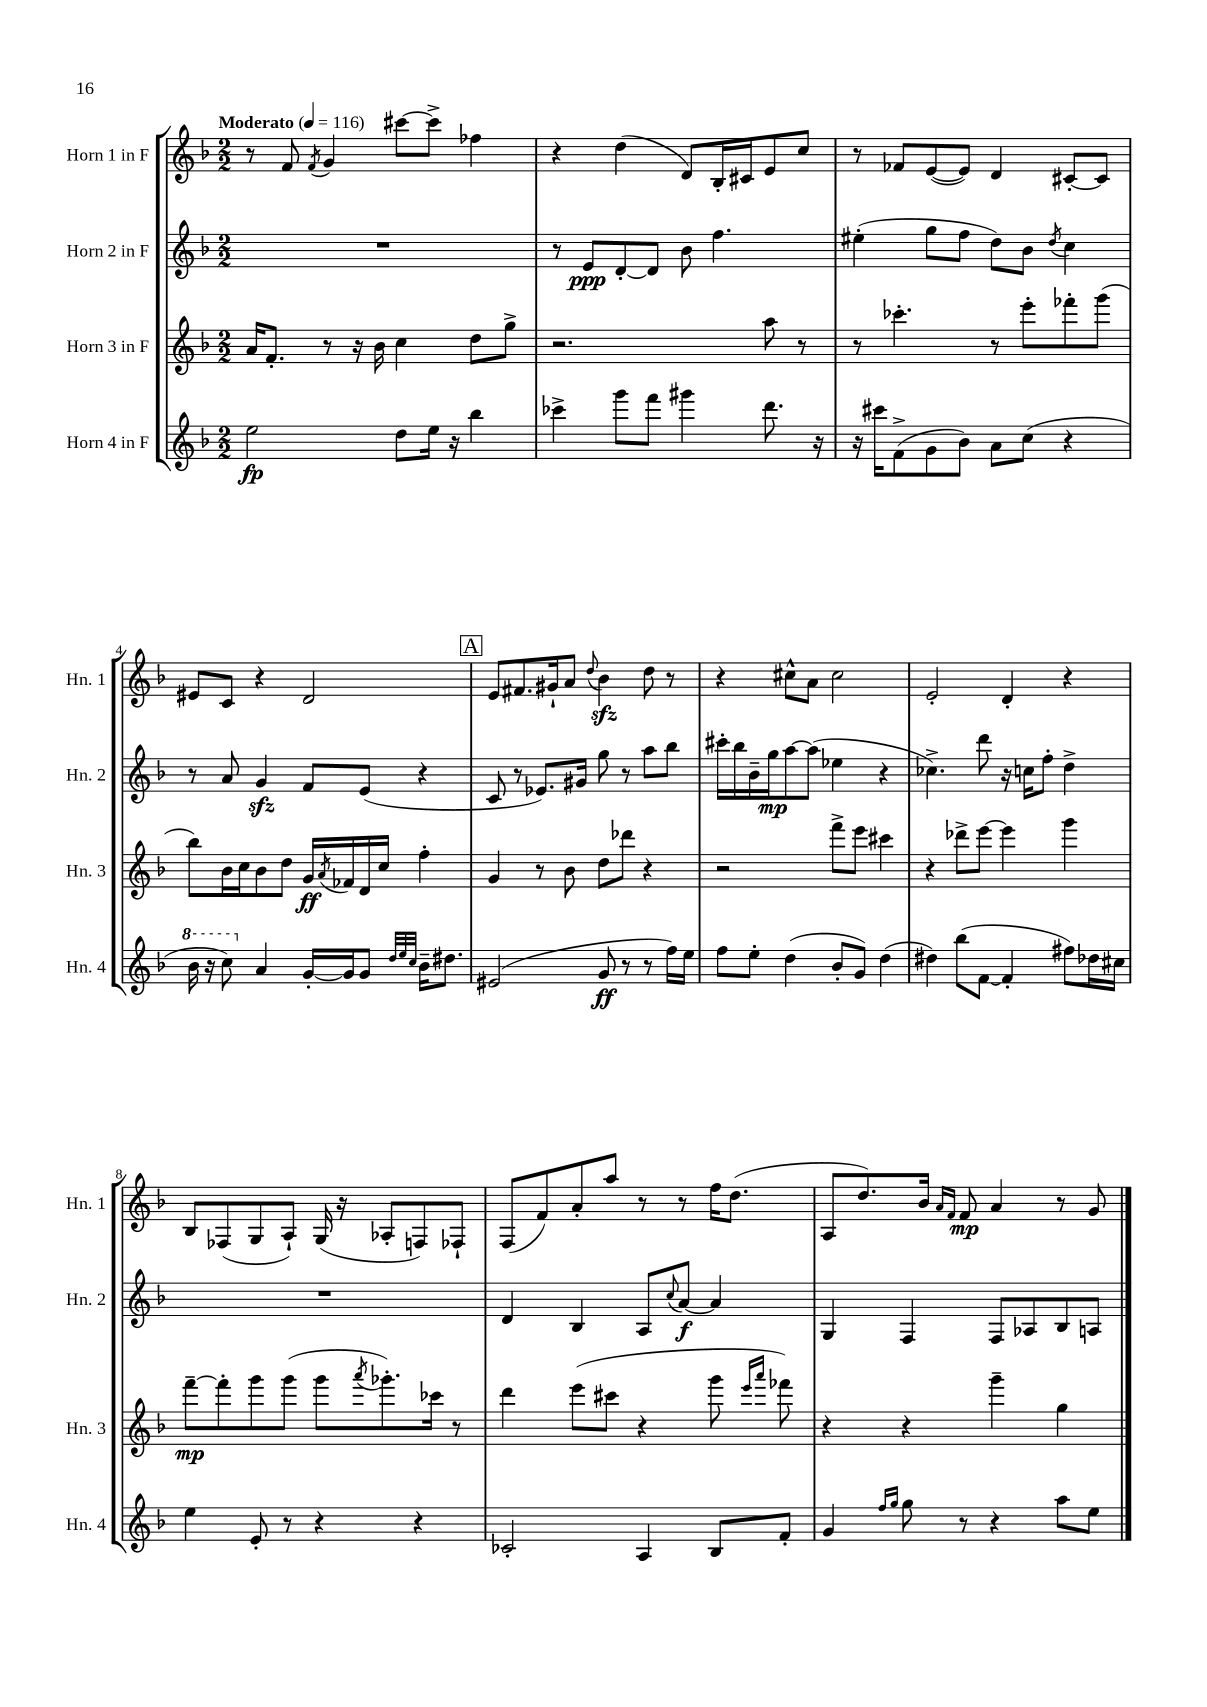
<<
\new StaffGroup <<
\new Staff = "s0" \with { instrumentName = "Horn 1 in F" shortInstrumentName = "Hn. 1" } {
    \clef treble \key f \major \numericTimeSignature \time 2/2 \tempo "Moderato" 4 = 116
    r8 f'8 \acciaccatura { f'8 } g'4 cis'''8~ cis'''8-> fes''4 |
    r4 d''4( d'8) bes16-. cis'16 e'8 c''8 |
    r8 fes'8 e'8~( e'8) d'4 cis'8~-. cis'8 |
    eis'8 c'8 r4 d'2 |
    \mark \markup { \box "A" } e'8 fis'8. gis'16-! a'8 \appoggiatura { d''8 } bes'4\sfz d''8 r8 |
    r4 cis''8-^ a'8 cis''2 |
    e'2-. d'4-. r4 |
    bes8 fes8( g8 a8-!) g16( r16 aes8-. f8) fes8-! |
    f8( f'8) a'8-. a''8 r8 r8 f''16 d''8.( |
    a8 d''8.) bes'16 \grace { a'16 f'16 } f'8\mp a'4 r8 g'8 \bar "|." |
}
\new Staff = "s1" \with { instrumentName = "Horn 2 in F" shortInstrumentName = "Hn. 2" } {
    \clef treble \key f \major \numericTimeSignature \time 2/2
    R1 |
    r8 e'8\ppp d'8~-. d'8 bes'8 f''4. |
    eis''4-.( g''8 f''8 d''8) bes'8 \acciaccatura { d''8 } c''4 |
    r8 a'8 g'4\sfz f'8 e'8( r4 |
    \mark \markup { \box "A" } c'8 r8 ees'8.) gis'16 g''8 r8 a''8 bes''8 |
    cis'''16-. bes''16 bes'16-- g''16\mp a''8~ a''8( ees''4 r4 |
    ces''4.->) d'''8 r16 c''16 f''8-. d''4-> |
    R1 |
    d'4 bes4 a8 \appoggiatura { c''8 } a'8~\f a'4 |
    g4 f4 f8 aes8 bes8 a8 \bar "|." |
}
\new Staff = "s2" \with { instrumentName = "Horn 3 in F" shortInstrumentName = "Hn. 3" } {
    \clef treble \key f \major \numericTimeSignature \time 2/2
    a'16 f'8.-. r8 r16 bes'16 c''4 d''8 g''8-> |
    r2. a''8 r8 |
    r8 ces'''4.-. r8 e'''8-. fes'''8-. g'''8( |
    bes''8) bes'16 c''16 bes'8 d''8 g'16\ff \acciaccatura { a'8 } fes'16 d'16 c''16 f''4-. |
    \mark \markup { \box "A" } g'4 r8 bes'8 d''8 des'''8 r4 |
    r2 f'''8-> e'''8 cis'''4 |
    r4 des'''8-> e'''8~ e'''4 g'''4 |
    f'''8~--\mp f'''8-. g'''8 g'''8( g'''8 \acciaccatura { a'''8 } ges'''8.-.) ces'''16 r8 |
    d'''4 e'''8( cis'''8 r4 g'''8 \grace { e'''16 a'''16 } fes'''8) |
    r4 r4 g'''4-- g''4 \bar "|." |
}
\new Staff = "s3" \with { instrumentName = "Horn 4 in F" shortInstrumentName = "Hn. 4" } {
    \clef treble \key f \major \numericTimeSignature \time 2/2
    e''2\fp d''8 e''16 r16 bes''4 |
    ces'''4-> g'''8 f'''8 gis'''4 d'''8. r16 |
    r16 cis'''16 f'8->( g'8 bes'8) a'8 c''8( r4 |
    \ottava #1 bes''16 r16 c'''8) \ottava #0 a'4 g'16~-. g'16 g'8 \grace { d''32 e''32 c''32 } bes'16-- dis''8. |
    \mark \markup { \box "A" } eis'2( g'8\ff r8 r8 f''16) e''16 |
    f''8 e''8-. d''4( bes'8-. g'8) d''4( |
    dis''4) bes''8( f'8~ f'4-. fis''8) des''16 cis''16 |
    e''4 e'8-. r8 r4 r4 |
    ces'2-. a4 bes8 f'8-. |
    g'4 \grace { f''16 g''16 } g''8 r8 r4 a''8 e''8 \bar "|." |
}
>>
>>
